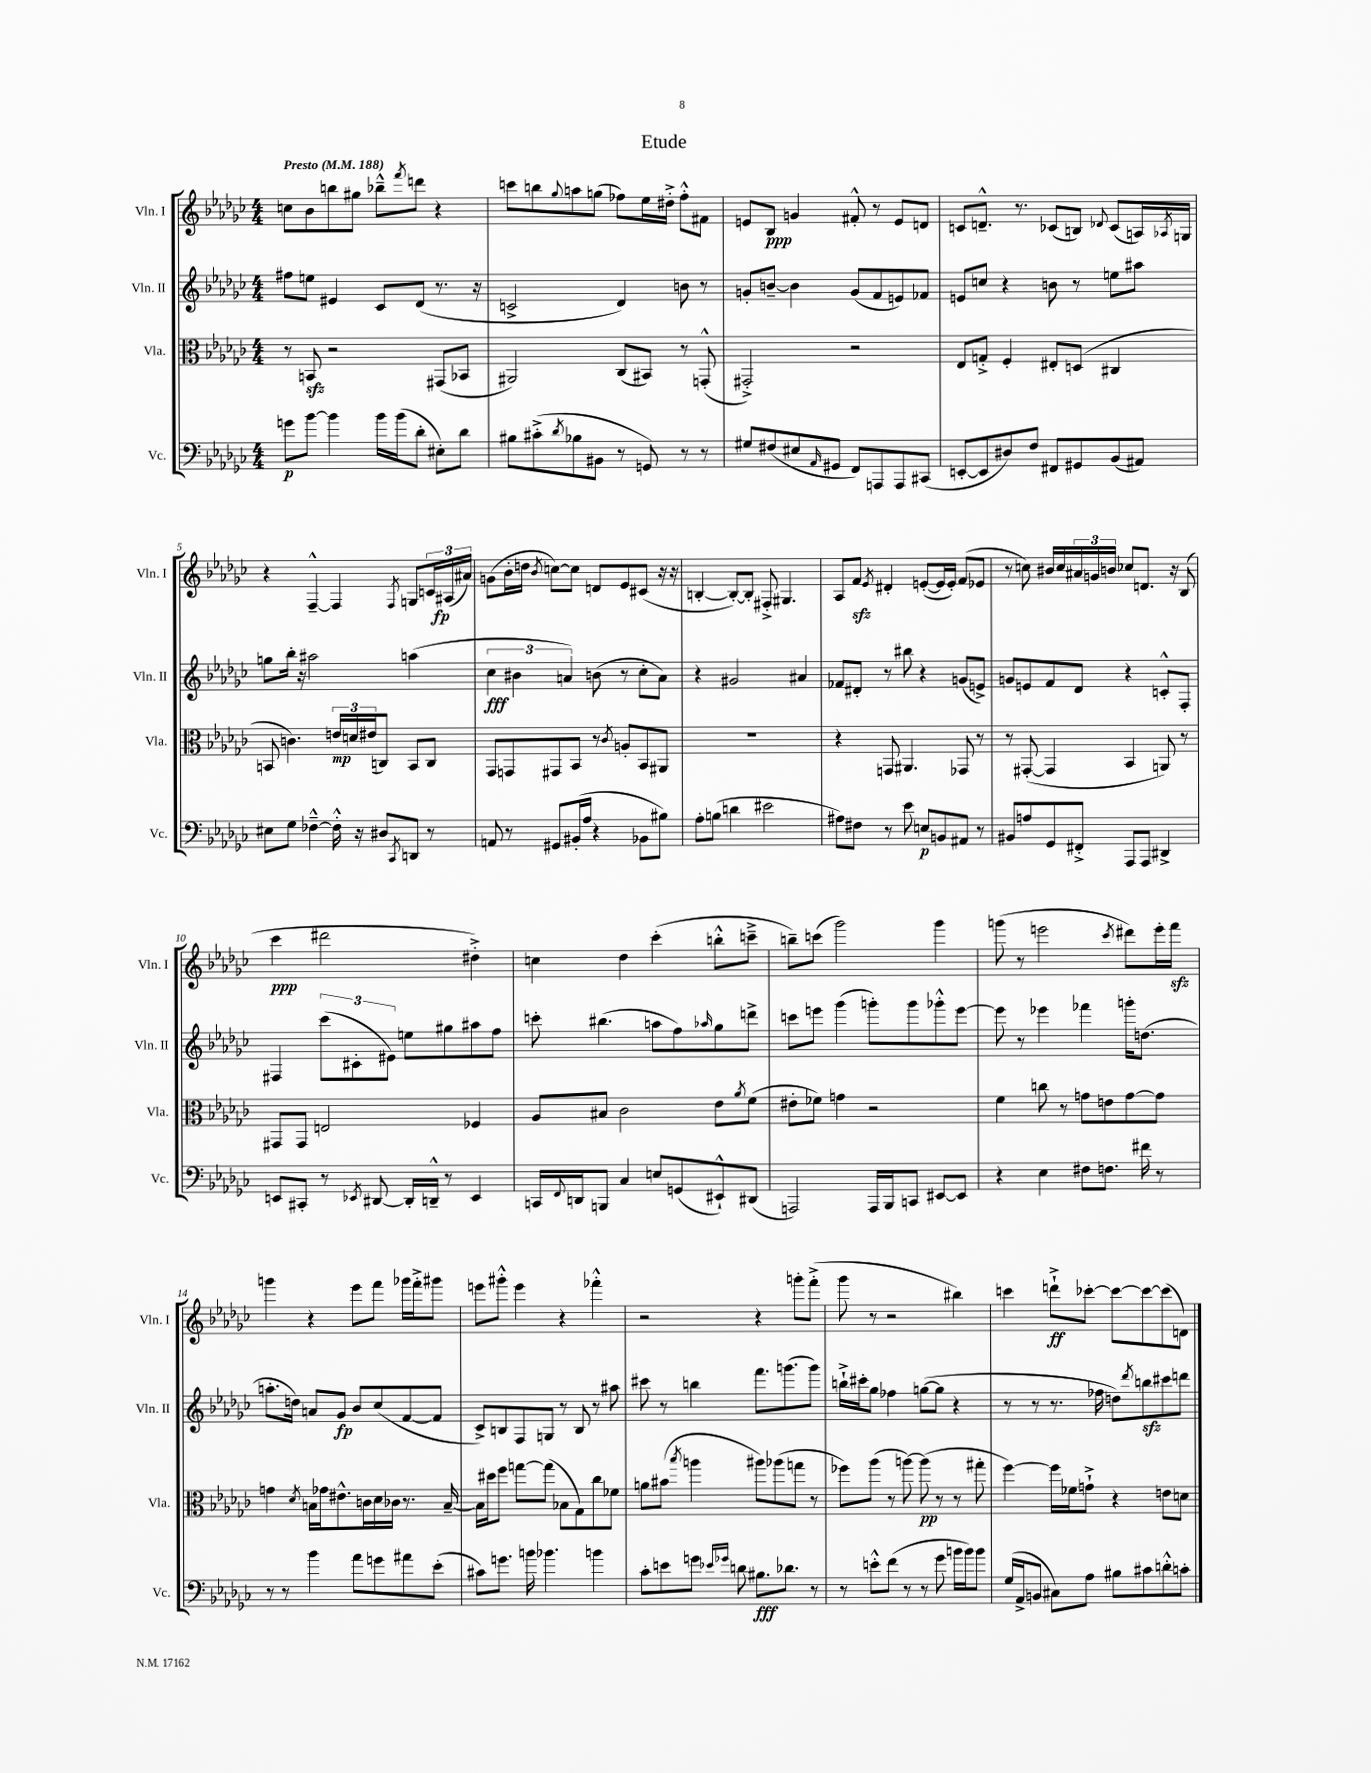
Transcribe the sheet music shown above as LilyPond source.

\header { title = "Etude" }
<<
\new StaffGroup <<
\new Staff = "s0" \with { instrumentName = "Vln. I" shortInstrumentName = "Vln. I" } {
    \clef treble \key ges \major \numericTimeSignature \time 4/4 \tempo "Presto" 4 = 188
    c''8 bes'8 b''8 gis''8 bes''8---^ \acciaccatura { f'''8 } d'''8 r4 |
    c'''8 b''8 \appoggiatura { ges''8 } a''8 g''8( fes''8) ees''16 dis''16-.-> fes''8-.-^ fis'8 |
    e'8 bes8\ppp g'4 fis'8-.-^ r8 e'8 d'8 |
    c'8 d'8.---^ r8. ces'8( b8) \appoggiatura { des'8 } ces'8( a16) \acciaccatura { aes8 } g16 |
    r4 f4~---^ f4 \acciaccatura { f8 } g8 \tuplet 3/2 { c'16 ais16\fp( ais'16) } |
    g'8( bes'16-. d''16 \acciaccatura { bes'8 } c''8~) c''8 d'8 ees'8 cis'8( r16 r16 |
    b4~-. b8~-.) b8-. fis8-.-> gis4. |
    aes8 f'8\sfz \acciaccatura { ees'8 } dis'4-. e'8~-.( e'16 e'16-.) f'8( ees'8 |
    r8 c''8) bis'16 c''16 \tuplet 3/2 { ais'16 g'16 b'16 } ces''8 d'8. r16 bes8( |
    ces'''4\ppp dis'''2 dis''4-.->) |
    c''4 des''4 ces'''4-.( b''8-.-^ c'''8---> |
    b''8--) c'''8( ges'''2) ges'''4 |
    g'''8( r8 e'''2 \acciaccatura { ces'''8 } dis'''8) e'''16-. f'''16\sfz |
    g'''4 r4 ees'''8 f'''8 ges'''16 f'''16-.-> gis'''8 |
    e'''8 gis'''8-.-^ e'''4 r4 fes'''4-.-^ |
    r2 r4 g'''8-. f'''8-.->( |
    ges'''8 r8 r2 bis''4) |
    c'''4 d'''8-!->\ff ces'''8~-. ces'''8~ ces'''8~ ces'''8( d'8) \bar "|." |
}
\new Staff = "s1" \with { instrumentName = "Vln. II" shortInstrumentName = "Vln. II" } {
    \clef treble \key ges \major \numericTimeSignature \time 4/4
    fis''8 e''8 eis'4 ces'8 des'8( r8. r16 |
    c'2-> des'4) b'8 r8 |
    g'8-. b'8~-- b'4 g'8( f'8 e'8) fes'8 |
    e'8 c''8 r4 b'8 r8 e''8 ais''8 |
    g''8 bes''16-. r16 ais''2 a''4( |
    \tuplet 3/2 { ces''4\fff bis'4 a'4) } b'8( r8 ces''8-. a'8) |
    r4 gis'2 ais'4 |
    fes'8 dis'8-. r8 bis''8 r4 g'8( e'8->) |
    g'8 e'8 f'8 des'8 r4 c'8-.-^ f8-. |
    fis4 \tuplet 3/2 { ces'''8( cis'8-. eis'8) } e''8 gis''8 ais''8 f''8 |
    c'''8-. bis''4.( a''8 f''8) \grace { aes''16 } ges''8 d'''8-> |
    c'''8 e'''8 ges'''4( g'''8-.) g'''8 ges'''8-.-^ e'''8~ |
    e'''8 r8 ees'''4 fes'''4 g'''16-. d''8.( |
    a''8.-. d''16) a'8 ges'8\fp bes'8 ces''8( f'8~ f'8 |
    ces'8->) b8 f8 g8 r8 b8 r8 ais''8 |
    cis'''8 r8 b''4 f'''8. g'''8.( g'''8) |
    b''16-!-> cis'''16-. ges''8 fes''4 g''8~( g''8 r4 |
    r8 r8 r8. fes''16 d''8) \acciaccatura { des'''8 } b''8\sfz cis'''8 d'''8 \bar "|." |
}
\new Staff = "s2" \with { instrumentName = "Vla." shortInstrumentName = "Vla." } {
    \clef alto \key ges \major \numericTimeSignature \time 4/4
    r8 b,8\sfz r2 gis,8( bes,8 |
    ais,2) ces8( bis,8) r8 g,8-.-^( |
    gis,2-.->) r2 |
    ees8 g8-.-> f4-. eis8-. d8( cis4 |
    b,8 c'4.) \tuplet 3/2 { e'16\mp d'16 eis'16( } c8) b,8 c8 |
    ges,8 g,8 gis,8 bes,8 r8 \acciaccatura { ces'8 } a8-. bes,8 ais,8 |
    R1 |
    r4 g,8 ais,4. ges,8 r8 |
    r8 gis,8~-.( gis,4 bes,4 a,8) r8 |
    gis,8 gis,8 e2 fes4 |
    aes8 bis8 ces'2 ees'8 \acciaccatura { aes'8 } f'8( |
    eis'8-. fes'8) g'4 r2 |
    f'4 c''8 r8 g'8 e'8 g'8~ g'8 |
    g'4 \acciaccatura { des'8 } b16 ges'16 eis'8.-^ c'16 des'16 ces'16 r8. b16~-- |
    b16 dis''16 f''8 g''8~ g''8( bes8 ges8) ces''8 fes'8 |
    a'8 bis'8( \acciaccatura { bes''8 } a''4 ais''8) aes''8( g''8 r8 |
    fes''8) aes''8( r8 a''8~) a''8\pp( r8 r8 gis''8-. |
    f''4~) f''16 fes'16 g'8-!-> r4 e'8 d'8 \bar "|." |
}
\new Staff = "s3" \with { instrumentName = "Vc." shortInstrumentName = "Vc." } {
    \clef bass \key ges \major \numericTimeSignature \time 4/4
    g'8\p bes'8~ bes'4 bes'16 bes'16( des'8-. eis8-.) des'8 |
    bis8 cis'8-.->( \acciaccatura { des'8 } bes8 bis,8 r8 g,8) r8 r8 |
    gis8 fis8( eis8 \grace { aes,16 } gis,8 f,8) a,,8 a,,8 cis,8( |
    e,8~-. e,8 dis8) f8 fis,8 gis,8 bes,8( ais,8) |
    eis8 ges8 fes4~---^ fes16-.-^ r16 dis8 \acciaccatura { ces,8 } d,8 r8 |
    a,8 r8 gis,8 bis,16-.( aes16 r4 bes,8 bis8) |
    aes8-. b8( d'4 eis'2 |
    ais8) fis8 r8 ees'8 e8\p b,8 ais,8 r8 |
    bis,8 a8 ges,8 fis,8-.-> aes,,8 aes,,8 dis,4-> |
    e,8 cis,8-. r8 \acciaccatura { ees,8 } dis,8~ dis,16-. d,16---^ r8 ees,4 |
    c,16 \appoggiatura { f,8 } d,16 b,,8 ces4 e8 g,8( eis,8-!-^) dis,8( |
    a,,2) a,,16 bes,,16 c,8 eis,8~ eis,8 |
    r4 ees4 fis8 f8. fis'16 r8 |
    r8 r8 bes'4 aes'8 g'8 ais'8 ees'8-.( |
    cis'8) g'8. b'16 bes'4. b'4 |
    ces'8-. e'8 g'8 \grace { ees'16 ges'16 } d'8 bis8.\fff des'8. r8 |
    r8 e'8-.-^ f'8( r8 r8 ges'8 b'16 b'16) b'8 |
    ges16( aes,16-> b,8 cis8) aes8 bis8 cis'8 d'8-.-^ c'8-. \bar "|." |
}
>>
>>
